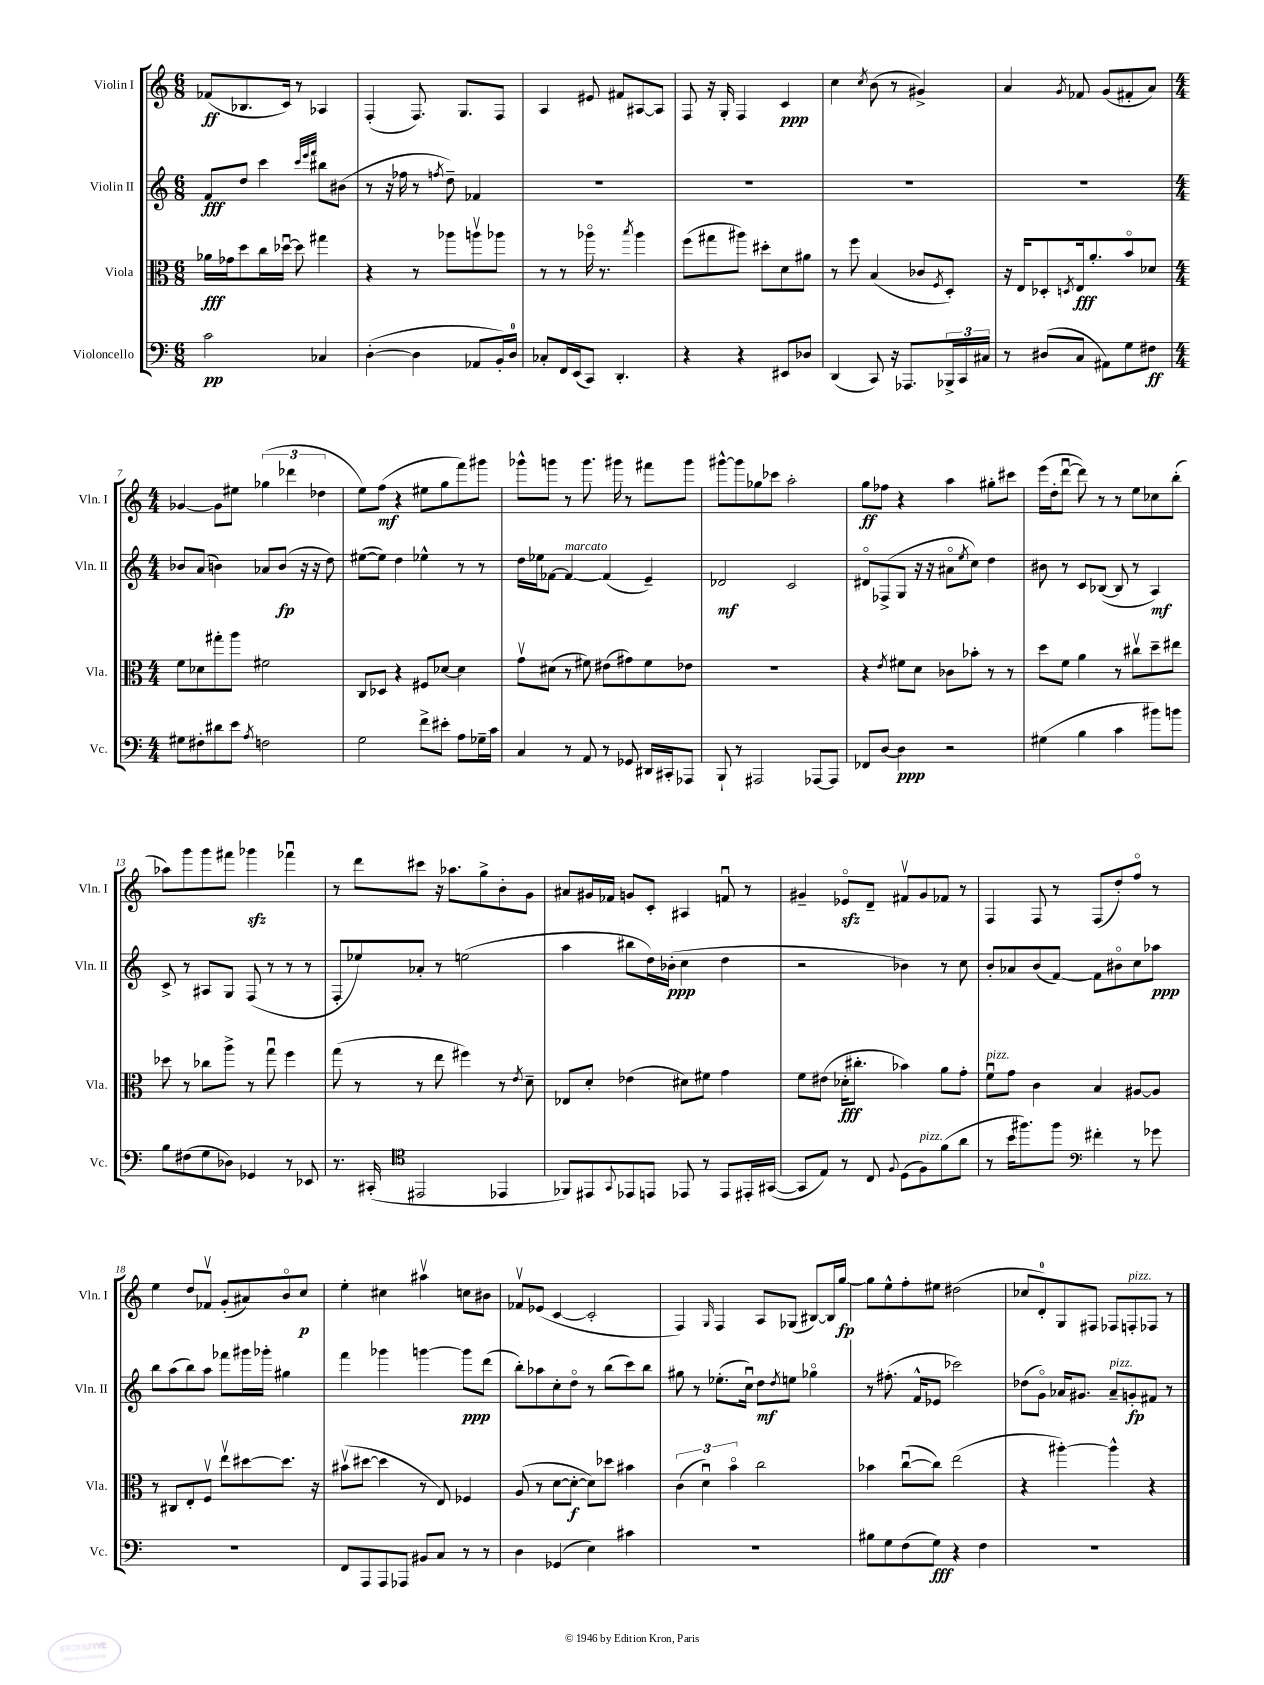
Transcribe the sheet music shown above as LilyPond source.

<<
\new StaffGroup <<
\new Staff = "s0" \with { instrumentName = "Violin I" shortInstrumentName = "Vln. I" } {
    \clef treble \key c \major \numericTimeSignature \time 6/8
    fes'8\ff( bes8. c'16) r8 aes4 |
    f4-.( f8.) g8. f8 |
    a4 eis'8 fis'8 ais8~ ais8 |
    f8 r16 g16-. f4 c'4\ppp |
    c''4 \acciaccatura { c''8 } b'8( r8 gis'4->) |
    a'4 \acciaccatura { g'8 } fes'8 g'8( fis'8-. a'8) |
    \numericTimeSignature \time 4/4 ges'4~ ges'8 eis''8 \tuplet 3/2 { ges''4( des'''4 des''4 } |
    e''8) f''8\mf( r4 eis''8 g''8 f'''8) gis'''8 |
    ges'''8-^ g'''8 r8 g'''8. gis'''16 r8 fis'''8 gis'''8 |
    gis'''8~-^ gis'''8 ges''8 ces'''8 a''2-. |
    g''8\ff fes''8 r4 a''4 gis''8-. cis'''8 |
    e'''16( d''16-. d'''8~\downbow d'''8) r8 r8 e''8 ces''8 b''8-.( |
    aes''8) g'''8 g'''8 fis'''8 ges'''4\sfz fes'''4\downbow |
    r8 d'''8 cis'''8 r16 aes''8. g''8-> b'8-. g'8 |
    ais'8 gis'16 fes'16 g'8 c'8-. ais4 f'8\downbow r8 |
    gis'4-- ees'8\flageolet\sfz d'8-- fis'8\upbow gis'8 fes'8 r8 |
    f4 f8 r8 f8( d''8-.) f''8\flageolet r8 |
    e''4 d''8 fes'8\upbow g'8-.( ais'8) b'8\flageolet c''8\p |
    e''4-. cis''4 ais''4\upbow c''8 bis'8 |
    fes'8\upbow ees'8( c'4~ c'2-. |
    f4) \grace { g16 } f4 a8 ges8( bis8~) bis16 g''16~\fp |
    g''8 e''8-^ f''8-. eis''8 dis''2( |
    ces''8 d'8-0-.) g8 fis8 fes8 f8-.^\markup { \italic "pizz." } fes8 r8 \bar "|." |
}
\new Staff = "s1" \with { instrumentName = "Violin II" shortInstrumentName = "Vln. II" } {
    \clef treble \key c \major \numericTimeSignature \time 6/8
    f'8\fff d''8 c'''4 \grace { c'''32 e'''32 f'''32 } bis''8 bis'8( |
    r8 r16 fes''16 r8 \acciaccatura { f''8 } d''8--) fes'4 |
    R2. |
    R2. |
    R2. |
    R2. |
    \numericTimeSignature \time 4/4 bes'8 a'8( b'4) aes'8 b'8\fp( r16 r16 d''8) |
    eis''8~( eis''8) d''4 ees''4-^ r8 r8 |
    d''16 ees''16 fes'8~ fes'4~^\markup { \italic "marcato" } fes'4( e'4--) |
    des'2\mf c'2 |
    dis'8\flageolet fes8->( g8 r16 r16 ais'8\flageolet \acciaccatura { e''8 } c''8) d''4 |
    bis'8 r8 c'8 bes8~( bes8 r8 a4\mf) |
    c'8-> r8 ais8 g8 f8( r8 r8 r8 |
    f8-. ees''8) aes'8-. r8 e''2( |
    a''4 bis''8 d''16) bes'16-.\ppp( c''4 d''4 |
    r2 bes'4) r8 c''8 |
    b'8-. aes'8 b'8( f'8~) f'8 bis'8\flageolet c''8 aes''8\ppp |
    b''8 a''8( b''8) a''8 fes'''8 gis'''16 ges'''16-. gis''4 |
    f'''4 ges'''4 g'''4~ g'''8\ppp d'''8( |
    b''8-.) aes''8 c''8-. d''8\flageolet r8 b''8( c'''8) b''8 |
    gis''8 r8 ees''8.-.( c''16\downbow) d''8\mf \acciaccatura { d''8 } e''8 ges''4\flageolet |
    r8 fis''8.-.( f'16-^ ees'8 ces'''2) |
    des''8( g'8\flageolet) aes'16 gis'8. aes'8--^\markup { \italic "pizz." } g'8-.\fp fis'8 r8 \bar "|." |
}
\new Staff = "s2" \with { instrumentName = "Viola" shortInstrumentName = "Vla." } {
    \clef alto \key c \major \numericTimeSignature \time 6/8
    aes'16\fff ges'16 d''8 c''16 des''16~\downbow des''8 gis''4 |
    r4 r8 aes''8 a''8\upbow aes''8 |
    r8 r8 aes''16\flageolet r8. \acciaccatura { b''8 } aes''4 |
    f''8( gis''8 ais''8) dis''8-. d'8 ais'8 |
    r8 f''8 b4( ces'8 \acciaccatura { f8 } d8-.) |
    r16 e16 des8-. \acciaccatura { d8 } e16\fff a'8.-. b'8\flageolet des'8 |
    \numericTimeSignature \time 4/4 f'8 des'8 gis''8-. a''8 fis'2 |
    c8 des8 r4 fis8 des'8~ des'4 |
    g'8\upbow dis'8( r8 fis'8) eis'8( gis'8) fis'8 ees'8 |
    R1 |
    r4 \acciaccatura { e'8 } fis'8 d'8 ces'8 bes'8-. r8 r8 |
    d''8 f'8 a'4 r8 cis''8\upbow d''8-- eis''8 |
    des''8 r8 ces''8 a''8-> r8 g''8\downbow f''4 |
    g''8( r8 r8 e''8 fis''4) r8 \acciaccatura { e'8 } d'8-- |
    ees8 d'8-. ees'4( dis'8) fis'8 g'4 |
    f'8 eis'8( des'16-.\fff cis''8.-. bes'4) a'8 g'8-. |
    f'8\downbow^\markup { \italic "pizz." } g'8 c'4 b4 ais8~ ais8 |
    r8 cis8 e8-. f8\upbow e''8\upbow dis''8~ dis''8. r16 |
    bis'8\upbow( dis''8~ dis''4 r8 e8) fes4 |
    a8( r8 d'8~ d'8~-.\f d'8) des''8 bis'4 |
    \tuplet 3/2 { c'4( d'4\downbow) b'4\flageolet } c''2 |
    bes'4 c''8~\downbow( c''8) e''2( |
    r4 ais''4~-.) ais''4-^ r4 \bar "|." |
}
\new Staff = "s3" \with { instrumentName = "Violoncello" shortInstrumentName = "Vc." } {
    \clef bass \key c \major \numericTimeSignature \time 6/8
    c'2\pp ces4 |
    d4~-.( d4 aes,8 b,16-.) d16-0 |
    ces8-. f,16 e,16( c,8) d,4.-. |
    r4 r4 eis,8 des8 |
    d,4( c,8) r16 aes,,8. \tuplet 3/2 { bes,,16-> c,16 cis16 } |
    r8 dis8( c8 ais,8) g8 fis8\ff |
    \numericTimeSignature \time 4/4 gis8 fis8-. dis'8 e'8 \acciaccatura { a8 } f2 |
    g2 f'8-> eis'8-. a8 ges16-- c'16 |
    c4 r8 a,8 r8 ges,8 dis,16 cis,16-. aes,,8 |
    b,,8-! r8 ais,,2 aes,,8~ aes,,8 |
    fes,8 d8~ d4\ppp r2 |
    gis4( b4 c'4 bis'8) b'8 |
    b8 fis8( g8 des8) ges,4 r8 ees,8 |
    r8. cis,16-.( \clef tenor eis,2 ees,4 |
    fes,8) eis,8 \appoggiatura { g,8 } ees,8 e,8 ees,8 r8 ees,8 eis,16-. gis,16~( |
    gis,8 e8) r8 c8 \appoggiatura { f8 } d8( f8^\markup { \italic "pizz." }) f'8( a'8 |
    r8 b'16 fis''8.) fis''8 \clef bass fis'4-. r8 ges'8 |
    R1 |
    f,8 a,,8 a,,8 aes,,8 bis,8 c8 r8 r8 |
    d4 ges,4( e4) cis'4 |
    R1 |
    bis8 g8 f8( g8\fff) r4 f4 |
    R1 \bar "|." |
}
>>
>>
